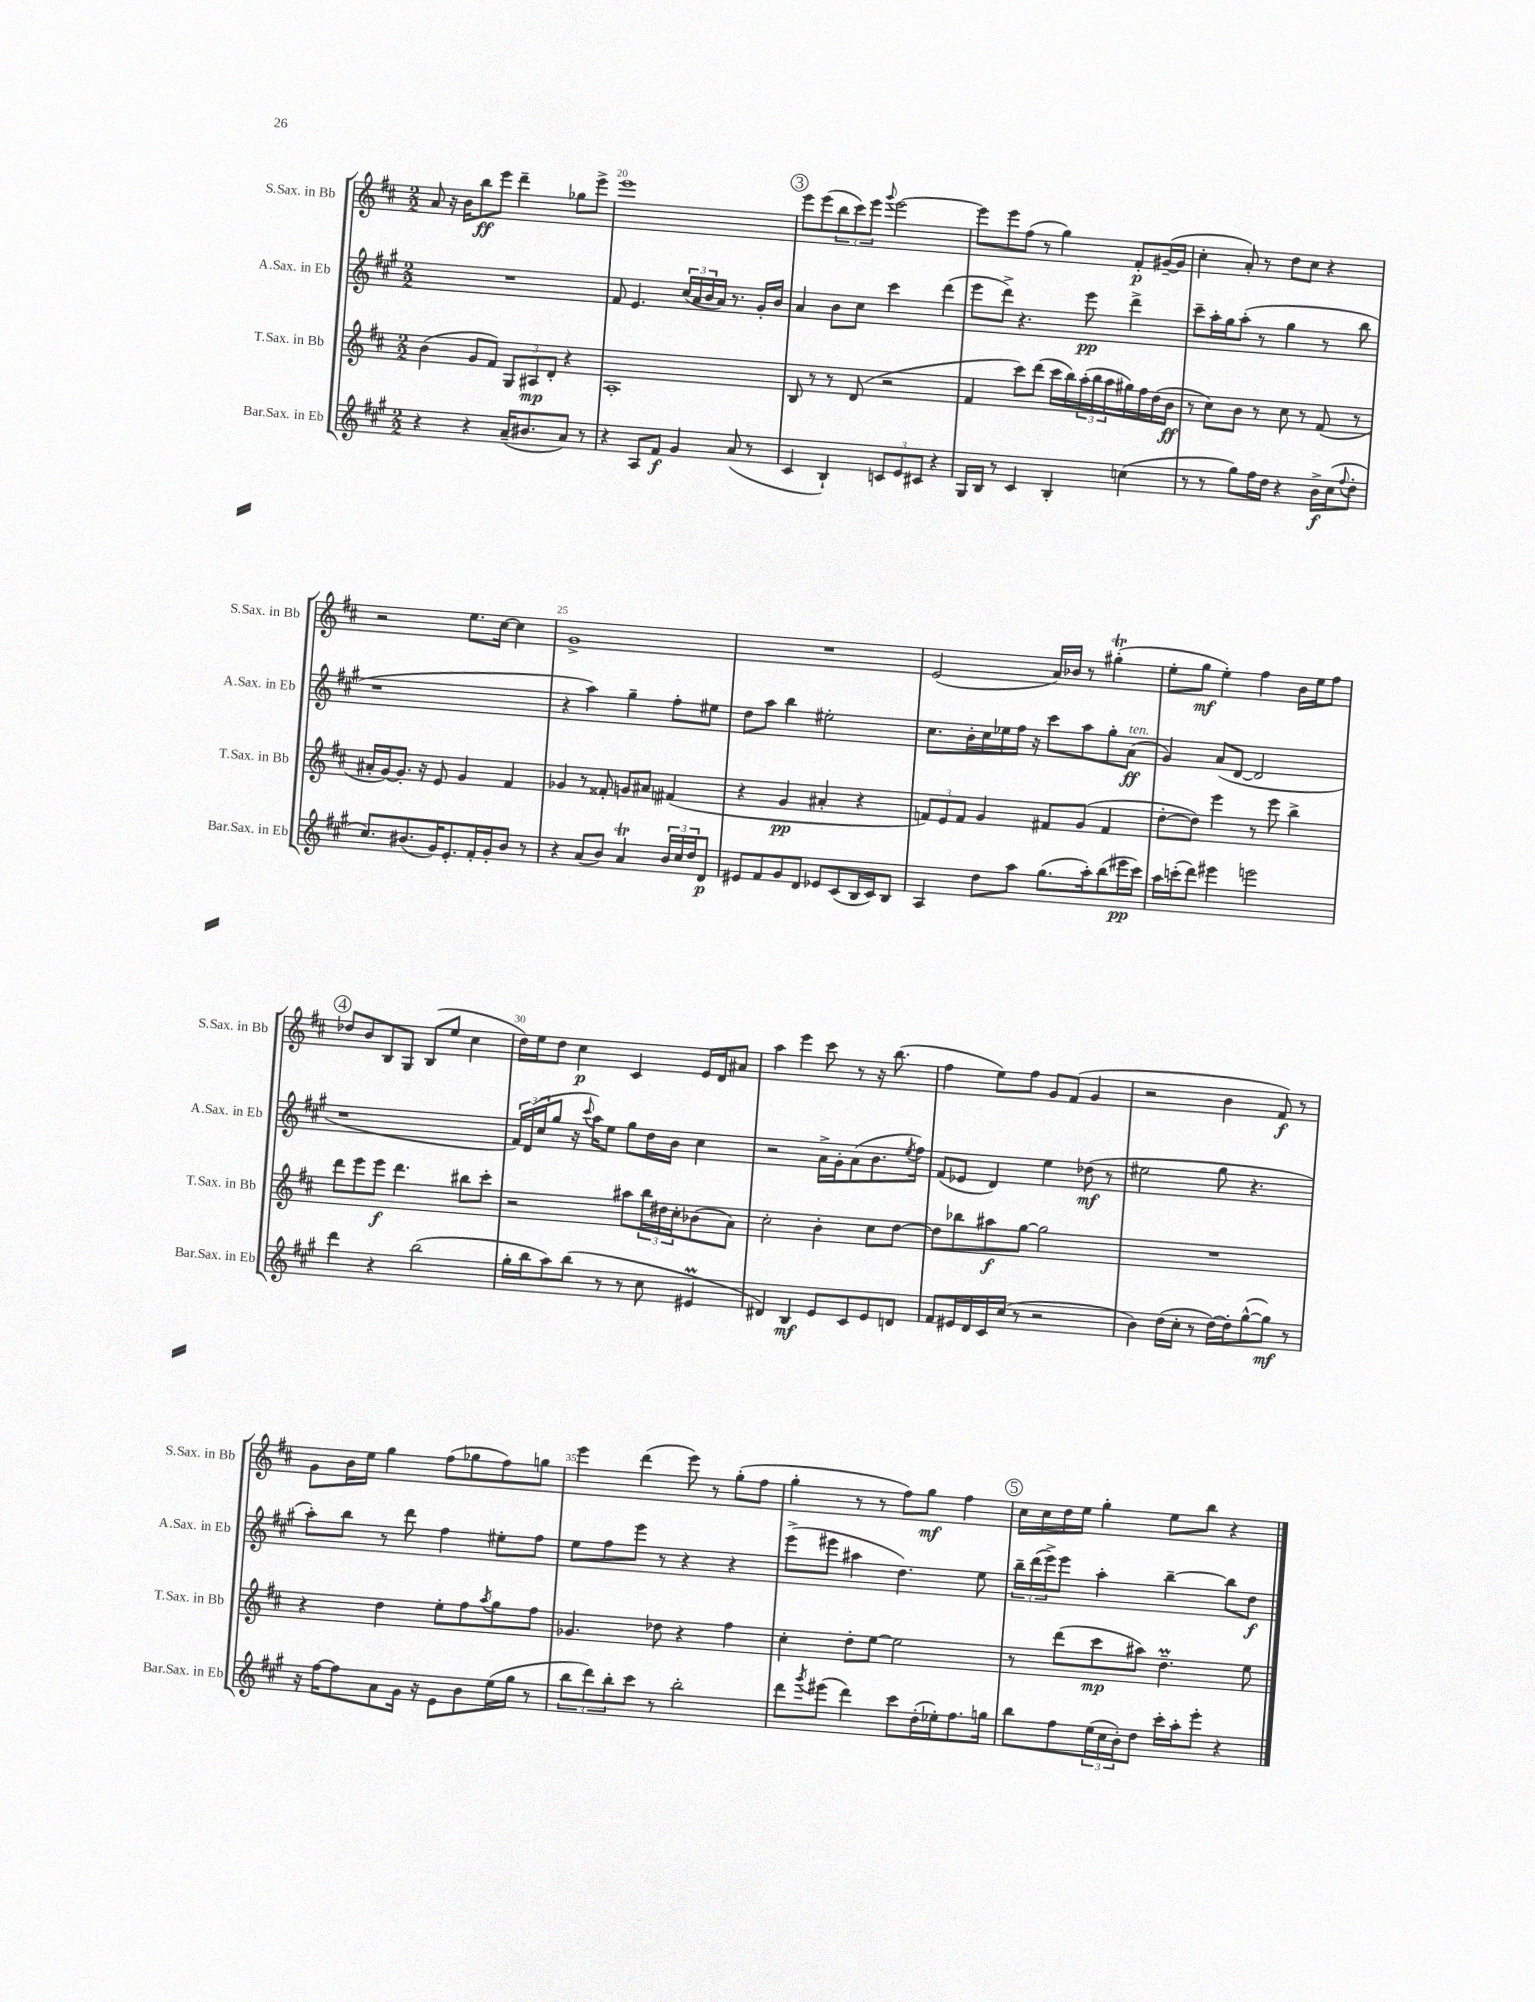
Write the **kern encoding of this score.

**kern	**kern	**kern	**kern
*staff4	*staff3	*staff2	*staff1
*clefG2	*clefG2	*clefG2	*clefG2
*k[f#c#g#]	*k[f#c#]	*k[f#c#g#]	*k[f#c#]
*M2/2	*M2/2	*M2/2	*M2/2
4r	(4b	1r	8a
.	.	.	16r
.	.	.	16b
4r	8g	.	8bb
.	8f#)	.	8eee
(16a~	12G	.	4ddd~
8.b#	.	.	.
.	12A#	.	.
.	12d'	.	.
8a)	4r	.	8gg-
8r	.	.	8eee^
=	=	=	=
4r	1A'	8f#	1eee
.	.	4.e	.
8A	.	.	.
8f#	.	.	.
4g#	.	(24cc#	.
.	.	24a	.
.	.	24b	.
.	.	16a)	.
.	.	8.r	.
(8a	.	.	.
8r	.	16g#'	.
.	.	16b	.
=	=	=	=
4c#	8B	4a	8eee
.	8r	.	(8eee
4B`)	8r	8b	12bb
.	.	.	12ccc#)
.	(8d	8cc#	.
.	.	.	12eee
.	.	.	8qqggg
12c	2r	4ccc#	[2eee
12e	.	.	.
12c#	.	.	.
4r	.	(4ddd	.
=	=	=	=
16G#	4f#	8eee	8eee]
16B	.	.	.
8r	.	8ddd^)	8eee
4c#	8ccc#)	4.r	(8ff#
.	(8ddd	.	8r
4B'	16ccc#	.	4gg)
.	16bb)	.	.
.	(24aa'	8eee	.
.	24bb	.	.
.	24aa	.	.
(4cc	16gg#)	4ddd^	8f#'
.	16ff#	.	.
.	(16dd	.	([16g#~
.	16b	.	16g#]
=	=	=	=
8r	8r	8ccc#~	4cc#'
8r	8cc#)	16aa'	.
.	.	16gg#	.
8gg#)	8b	(8aa'	8a')
16ff#	8r	8r	8r
16dd	.	.	.
4r	8cc#	4gg#	8dd
.	8r	.	8cc#
16b^	(8f#	8r	4r
(16cc#	.	.	.
8qqff#	.	.	.
8dd'	8r	8bb	.
=	=	=	=
8.cc#)	16a#'	1r	2r
.	[16g)	.	.
.	8.g']	.	.
(8.b#	.	.	.
.	16r	.	.
16g#)	8e	.	.
8.e'	.	.	.
.	4g	.	8.ee
16f#'	.	.	.
16g#'	.	.	[16cc#
8b#	4f#	.	4cc#]
8r	.	.	.
=	=	=	=
4r	4g-	4r	1g^
(8a	8r	4aa)	.
8b)	8f##'	.	.
4a	8g	4gg#~	.
.	8a#	.	.
24b	(4f#	8ff#'	.
24cc#	.	.	.
24dd	.	.	.
8d	.	8ee#	.
=	=	=	=
8e#	4r	8dd	1r
8f#	.	8aa	.
8g#	4g	4bb	.
8d	.	.	.
8e-	4a#'	2ee#'	.
(8c#	.	.	.
16B	4r	.	.
16c#)	.	.	.
8B	.	.	.
=	=	=	=
4A	12f)	8.cc#	(2e
.	12e	.	.
.	12f	.	.
.	.	16b'	.
8dd	4g	16cc#	.
.	.	16ee-	.
8aa	.	16ff#	.
.	.	16r	.
(8.gg#	8f#	8ccc#	16a)
.	.	.	16b-
.	(8g	8aa	8r
16aa')	.	.	.
(8bb	4f#	8gg#'	(4gg#'
16eee#	.	(8a	.
16ccc#)	.	.	.
=	=	=	=
16aa	[8dd'	4g#)	8ee'
(16ccc'	.	.	.
8ddd)	8dd])	.	8gg
4eee#	4eee	(8a	4ee')
.	.	[8d	.
2eee	8r	2d]	4ff#
.	8eee	.	.
.	4bb^	.	16b
.	.	.	16ee
.	.	.	8ff#
=	=	=	=
4ddd	8ddd	1r	8dd-
.	8eee	.	8b
4r	8eee	.	8B
.	4.ddd	.	8G
(2bb	.	.	(8B
.	.	.	8ee
.	8bb#	.	4cc#
.	8ccc#'	.	.
=	=	=	=
16gg#'	2r	24f#)	16dd)
.	.	(24d	.
16bb	.	.	16ee
.	.	24cc#	.
8aa)	.	8gg#	8dd
(8bb	.	16r	4cc#
.	.	8qqccc#	.
.	.	16aa)	.
8r	.	8ee	.
8r	8aa#	8gg#	4c#
8cc#	24bb	16dd	.
.	24dd#	.	.
.	.	16b	.
.	24cc#'	.	.
4e#	(8b-	4cc#	16e
.	.	.	16d
.	8a)	.	8a#
=	=	=	=
4d#)	2cc#'	2r	4aa
4B	.	.	4eee
8e	4b'	16a^	8ccc#
.	.	16g#'	.
8c#	.	(8a	8r
8e	8cc#	8.b	16r
.	.	.	(8.bb
8d	[8dd	.	.
.	.	8qee	.
.	.	16ff#)	.
=	=	=	=
8f#	8dd]	(8f#	4ff#
16e#	8bb-	8e-	.
16d	.	.	.
16c#	8aa#	4d)	8ee)
(16cc#	.	.	.
8r	[8gg	.	8ff#
2r	2gg]	4ee	8g
.	.	.	(8f#
.	.	(8dd-	4g
.	.	8r	.
=	=	=	=
4b)	1r	2ee#	2r
(16dd	.	.	.
16cc#'	.	.	.
8r	.	.	.
[16dd)	.	8gg#	4b
16dd']	.	.	.
([8gg#^^	.	4.r	.
8gg#])	.	.	8f#)
8r	.	.	8r
=	=	=	=
16r	4r	8aa')	8g
[16ff#	.	.	.
8ff#]	.	8bb	16b
.	.	.	16ee
8a	4dd	8r	4gg
16g#	.	8ddd	.
16r	.	.	.
8e	8ee'	4ff#	(8ff#
8b	8ff#	.	8gg-
.	8qaa	.	.
(16ee	8gg	8ee#'	8ff#)
16gg#	.	.	.
8r	8ff#	8ff#	8gg
=	=	=	=
12bb	4.g-	8ee	4eee
12ddd)	.	.	.
.	.	8ff#	.
12bb'	.	.	.
8ccc#	.	8eee	(4ddd
8r	8dd-	8r	.
2bb'	4r	4r	8eee)
.	.	.	8r
.	4ff#	4r	(8gg'
.	.	.	8ff#
=	=	=	=
8ddd	4cc#'	(8eee^	4gg'
8qggg#	.	.	.
(8eee#	.	8eee#	.
4ddd)	8dd'	4aa#	8r
.	[8ee	.	8r
8ccc#	2ee]	4.dd)	8ff#)
(16dd'	.	.	8gg
16ee-')	.	.	.
8.ff#	.	.	4ff#
.	.	8ee	.
16gg	.	.	.
=	=	=	=
8bb	8r	24bb~	16cc#
.	.	(24ddd	.
.	.	.	16cc#
.	.	24eee^)	.
8ff#	(8ddd	8eee	16dd
.	.	.	16ee
(24ee	8ccc#	4aa'	4gg'
24cc#	.	.	.
24b')	.	.	.
8dd	8aa#)	.	.
16ccc#'	4.dd~	[4bb~	8ee
16aa'	.	.	.
8eee'	.	.	8bb
4r	.	8bb]	4r
.	8ee	8dd	.
==	==	==	==
*-	*-	*-	*-
